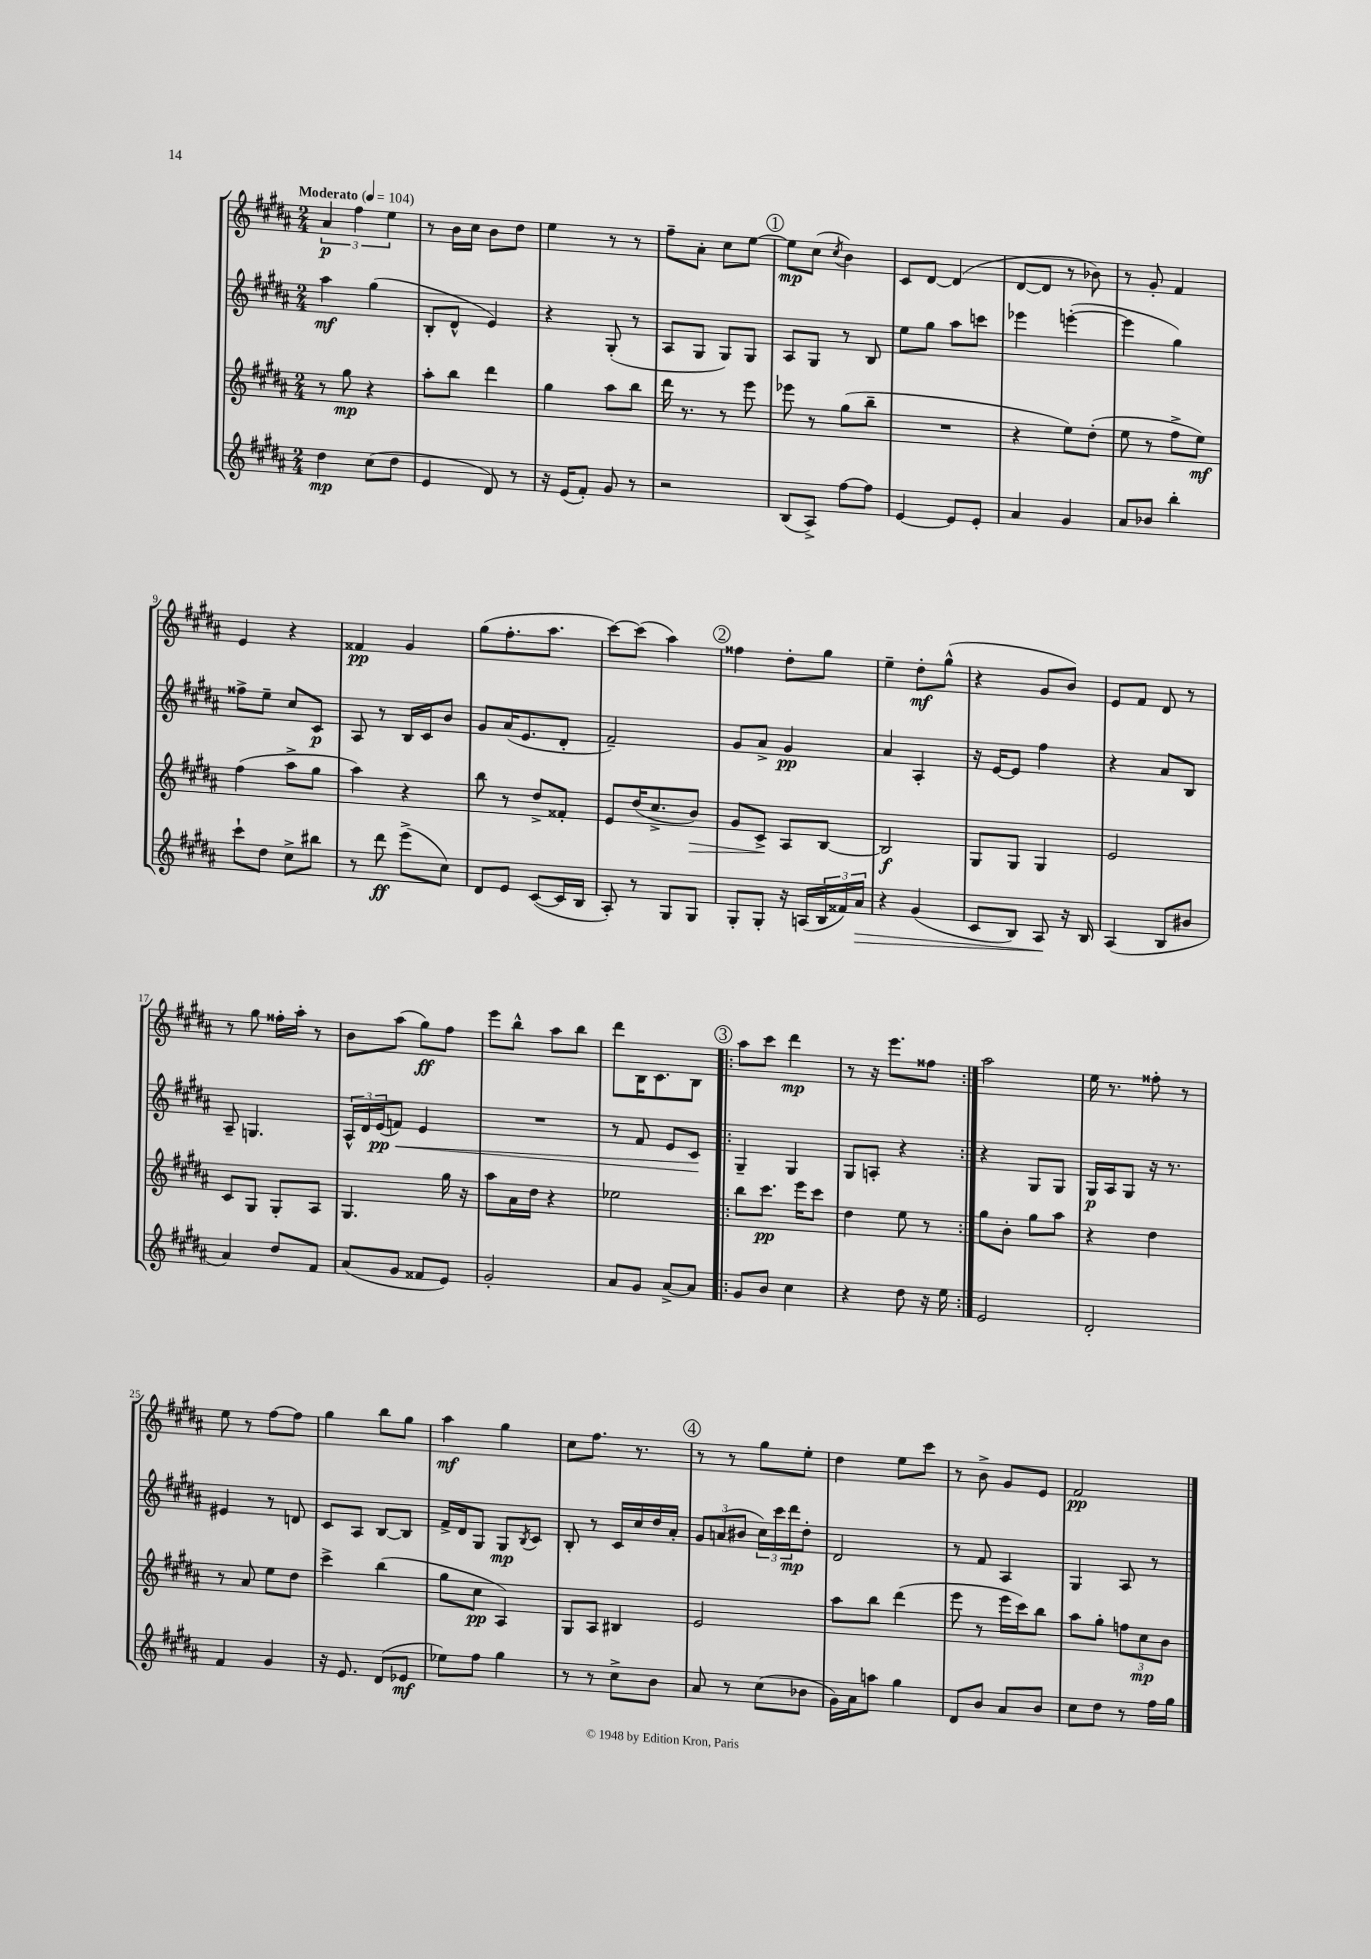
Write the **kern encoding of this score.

**kern	**dynam	**kern	**dynam	**kern	**dynam	**kern	**dynam
*part4	*part4	*part3	*part3	*part2	*part2	*part1	*part1
*staff4	*staff4	*staff3	*staff3	*staff2	*staff2	*staff1	*staff1
*clefG2	*	*clefG2	*	*clefG2	*	*clefG2	*
*k[f#c#g#d#a#]	*	*k[f#c#g#d#a#]	*	*k[f#c#g#d#a#]	*	*k[f#c#g#d#a#]	*
*M2/4	*	*M2/4	*	*M2/4	*	*M2/4	*
*MM104	*	*MM104	*	*MM104	*	*MM104	*
=1	=1	=1	=1	=1	=1	=1	=1
!	!	!	!	!	!	!LO:TX:a:B:t=Moderato	!
4dd#\	mp	8r	.	4aa#\	mf	6a#/	p
.	.	8gg#\	mp	.	.	.	.
.	.	.	.	.	.	6ff#\	.
(8cc#\L	.	4r	.	(4gg#\	.	.	.
.	.	.	.	.	.	6ee\	.
8dd#\J	.	.	.	.	.	.	.
=2	=2	=2	=2	=2	=2	=2	=2
4e/	.	8aa#'\L	.	8B'/L	.	8r	.
.	.	8bb\J	.	8d#^^/J	.	16b\LL	.
.	.	.	.	.	.	16cc#\JJ	.
8d#/)	.	4ddd#\	.	4e/)	.	8b\L	.
8r	.	.	.	.	.	8dd#\J	.
=3	=3	=3	=3	=3	=3	=3	=3
16r	.	4gg#\	.	4r	.	4ee\	.
(16e/KL	.	.	.	.	.	.	.
8f#'/J)	.	.	.	.	.	.	.
8g#/	.	8aa#\L	.	(8G#'/	.	8r	.
8r	.	8bb\J	.	8r	.	8r	.
=4	=4	=4	=4	=4	=4	=4	=4
2r	.	16ddd#\	.	8A#/L	.	8ff#~\L	.
.	.	8.r	.	.	.	.	.
.	.	.	.	8G#/J	.	8a#'\J	.
.	.	8r	.	8G#/L)	.	8cc#\L	.
.	.	8eee\	.	8G#/J	.	[8ee\J	.
!!LO:REH:place=s1:t=1
=5	=5	=5	=5	=5	=5	=5	=5
(8B/L	.	8eee-X\	.	8A#/L	.	8ee\L]	mp
8A#^/J)	.	8r	.	8G#/J	.	(8cc#\J	.
.	.	.	.	.	.	8qcc#/	.
[8ff#\L	.	(8gg#\L	.	8r	.	4b\)	.
8ff#\J]	.	8bb~\J	.	8B/	.	.	.
=6	=6	=6	=6	=6	=6	=6	=6
[4e/	.	2r	.	8ee\L	.	8c#/L	.
.	.	.	.	8gg#\J	.	[8d#/J	.
8e/L]	.	.	.	8aa#\L	.	(4d#/]	.
8e'/J	.	.	.	8cccn\J	.	.	.
=7	=7	=7	=7	=7	=7	=7	=7
4a#/	.	4r	.	4eee-X\	.	[8d#/L	.
.	.	.	.	.	.	8d#/J]	.
4g#/	.	8ee\L)	.	([4eeen'\	.	8r	.
.	.	(8dd#'\J	.	.	.	8b-X\)	.
=8	=8	=8	=8	=8	=8	=8	=8
8a#/L	.	8ee\	.	4eee\]	.	8r	.
8b-X/J	.	8r	.	.	.	8g#'/	.
4bb'\	.	8ff#^\L	.	4gg#\)	.	4f#/	.
.	.	8ee\J)	mf	.	.	.	.
!!LO:LB:g=z
=9	=9	=9	=9	=9	=9	=9	=9
8ccc#`\L	.	(4ff#\	.	8ff##X^\L	.	4e/	.
8dd#\J	.	.	.	8ee~\J	.	.	.
8cc#^\L	.	8aa#^\L	.	8cc#/L	.	4r	.
8bb#X\J	.	8gg#\J	.	8c#/J	p	.	.
=10	=10	=10	=10	=10	=10	=10	=10
8r	.	4aa#\)	.	8A#/	.	4f##X/	pp
8ddd#\	ff	.	.	8r	.	.	.
(8eee^\L	.	4r	.	16B/LL	.	4g#/	.
.	.	.	.	16c#/J	.	.	.
8cc#\J)	.	.	.	8b/J	.	.	.
=11	=11	=11	=11	=11	=11	=11	=11
8d#/L	.	8bb\	.	8g#/L	.	(8gg#\L	.
8e/J	.	8r	.	(16a#/K	.	8.ff#'\	.
.	.	.	.	8.e/	.	.	.
([8c#/L	.	8dd#^/L	.	.	.	.	.
.	.	.	.	.	.	8.aa#\J	.
16c#/L]	.	8f##X'/J	.	8d#'/J	.	.	.
16B/JJ	.	.	.	.	.	.	.
=12	=12	=12	=12	=12	=12	=12	=12
8A#'/)	.	8e/L	.	2f#~/)	.	[8ccc#\L)	.
8r	.	(16dd#/K	.	.	.	(8ccc#\J]	.
.	.	8.cc#^/	.	.	.	.	.
8G#/L	.	.	.	.	.	4aa#\)	.
!	!	!	!LO:HP:b	!	!	!	!
8G#/J	.	8b/J)	>	.	.	.	.
!!LO:REH:place=s1:t=2
=13	=13	=13	=13	=13	=13	=13	=13
8G#'/L	.	8g#/L	.	8g#/L	.	4ff##X\	.
8G#'/J	.	8c#^/J	.	8a#^/J	.	.	.
16r	.	8A#/L	]	4g#/	pp	8dd#'\L	.
(16An/LL	.	.	.	.	.	.	.
24B/	.	[8B/J	.	.	.	8gg#\J	.
24f##X/)	.	.	.	.	.	.	.
!	!LO:HP:b	!	!	!	!	!	!
24a#/JJ	>	.	.	.	.	.	.
=14	=14	=14	=14	=14	=14	=14	=14
4r	.	2B/]	f	4a#/	.	4ee~\	.
(4g#/	.	.	.	4A#'/	.	8dd#'\L	mf
.	.	.	.	.	.	(8gg#^^\J	.
=15	=15	=15	=15	=15	=15	=15	=15
8c#/L	.	8G#/L	.	16r	.	4r	.
.	.	.	.	[16e/KL	.	.	.
8B/J)	.	8G#/J	.	8e/J]	.	.	.
8A#/	.	4G#/	.	4ff#\	.	8g#/L	.
16r	]	.	.	.	.	8b/J)	.
16B/	.	.	.	.	.	.	.
=16	=16	=16	=16	=16	=16	=16	=16
(4A#/	.	2e/	.	4r	.	8e/L	.
.	.	.	.	.	.	8f#/J	.
8B/L	.	.	.	8a#/L	.	8d#/	.
8b#X/J	.	.	.	8B/J	.	8r	.
!!LO:LB:g=z
=17	=17	=17	=17	=17	=17	=17	=17
4a#/)	.	8c#/L	.	8A#~/	.	8r	.
.	.	8G#/J	.	4.Gn/	.	8gg#\	.
8dd#/L	.	8G#'/L	.	.	.	16ff##X'\LL	.
.	.	.	.	.	.	16aa#'\JJ	.
8f#/J	.	8A#/J	.	.	.	8r	.
=18	=18	=18	=18	=18	=18	=18	=18
(8a#/L	.	4.G#/	.	24A#^^/LL	.	8b\L	.
.	.	.	.	24d#/	.	.	.
!	!	!	!	!	!LO:HP:b	!	!
.	.	.	.	(24e/J	< pp	.	.
8g#/J	.	.	.	8fn/J)	.	(8aa#\J	.
8f##X/L	.	.	.	4e/	.	8gg#\L)	ff
8e/J)	.	16gg#\	.	.	.	8ff#\J	.
.	.	16r	.	.	.	.	.
=19	=19	=19	=19	=19	=19	=19	=19
2g#'/	.	8aa#\L	.	2r	.	8eee\L	.
.	.	16a#\L	.	.	.	8bb^^\J	.
.	.	16dd#\JJ	.	.	.	.	.
.	.	4r	.	.	.	8aa#\L	.
.	.	.	.	.	.	8bb\J	.
=20	=20	=20	=20	=20	=20	=20	=20
8a#/L	.	2ee-X\	.	8r	.	8ddd#\L	.
8g#/J	.	.	.	8f#/	.	16B\K	.
.	.	.	.	.	.	8.c#\	.
[8a#^/L	.	.	.	8e/L	.	.	.
8a#/J]	.	.	.	8c#/J	.	8B\J	.
.	.	.	.	.	[	.	.
!!LO:REH:place=s1:t=3
=21!|:	=21!|:	=21!|:	=21!|:	=21!|:	=21!|:	=21!|:	=21!|:
8g#/L	.	8bb\L	.	4G#~/	.	8aa#\L	.
8b/J	.	8.ccc#\J	pp	.	.	8ccc#\J	.
4cc#\	.	.	.	4G#/	.	4ddd#\	mp
.	.	16eee\KL	.	.	.	.	.
.	.	8ccc#\J	.	.	.	.	.
=22	=22	=22	=22	=22	=22	=22	=22
4r	.	4dd#\	.	8G#/L	.	8r	.
.	.	.	.	8An'/J	.	16r	.
.	.	.	.	.	.	8.eee\L	.
8dd#\	.	8ee\	.	4r	.	.	.
16r	.	8r	.	.	.	8ff##X\J	.
16ee\	.	.	.	.	.	.	.
=23:|!	=23:|!	=23:|!	=23:|!	=23:|!	=23:|!	=23:|!	=23:|!
2e/	.	8gg#\L	.	4r	.	2aa#\	.
.	.	8b'\J	.	.	.	.	.
.	.	8gg#\L	.	8G#/L	.	.	.
.	.	8aa#\J	.	8G#/J	.	.	.
=24	=24	=24	=24	=24	=24	=24	=24
2d#'/	.	4r	.	16G#/LL	p	16ee\	.
.	.	.	.	16A#/J	.	8.r	.
.	.	.	.	8G#/J	.	.	.
.	.	4dd#\	.	16r	.	8ff##X'\	.
.	.	.	.	8.r	.	.	.
.	.	.	.	.	.	8r	.
!!LO:LB:g=z
=25	=25	=25	=25	=25	=25	=25	=25
4f#/	.	8r	.	4e#X/	.	8ee\	.
.	.	8a#/	.	.	.	8r	.
4g#/	.	8ee\L	.	8r	.	[8ff#\L	.
.	.	8dd#\J	.	8dn/	.	8ff#\J]	.
=26	=26	=26	=26	=26	=26	=26	=26
16r	.	4ccc#^\	.	8c#/L	.	4gg#\	.
8.e/	.	.	.	.	.	.	.
.	.	.	.	8A#/J	.	.	.
(8d#/L	.	(4bb\	.	[8B/L	.	8bb\L	.
8e-X/J	mf	.	.	8B/J]	.	8gg#\J	.
=27	=27	=27	=27	=27	=27	=27	=27
8ee-X\L)	.	8gg#\L	.	16f#^/LL	.	4aa#\	mf
.	.	.	.	16d#/J	.	.	.
8ff#\J	.	8cc#\J	pp	8G#/J	.	.	.
4gg#\	.	4A#/)	.	8G#/L	mp	4gg#\	.
.	.	.	.	8qB/	.	.	.
.	.	.	.	8c#/J	.	.	.
=28	=28	=28	=28	=28	=28	=28	=28
8r	.	8G#/L	.	8B'/	.	8cc#\L	.
8r	.	8A#/J	.	8r	.	8.ff#\J	.
8cc#^\L	.	4B#X/	.	16c#/LL	.	.	.
.	.	.	.	16cc#/	.	8.r	.
8b\J	.	.	.	16dd#/	.	.	.
.	.	.	.	16a#'/JJ	.	.	.
!!LO:REH:place=s1:t=4
=29	=29	=29	=29	=29	=29	=29	=29
8a#/	.	2e/	.	12g#/L	.	8r	.
.	.	.	.	(12an/	.	.	.
8r	.	.	.	.	.	8r	.
.	.	.	.	12b#X/J	.	.	.
(8cc#\L	.	.	.	24cc#\LL)	.	8gg#\L	.
.	.	.	.	24ccc#\	.	.	.
.	.	.	.	24ddd#\J	mp	.	.
8b-X\J	.	.	.	8dd#'\J	.	8ee'\J	.
=30	=30	=30	=30	=30	=30	=30	=30
16g#\LL)	.	8aa#\L	.	2d#/	.	4dd#\	.
16a#\J	.	.	.	.	.	.	.
8aan\J	.	8bb\J	.	.	.	.	.
4gg#\	.	(4ddd#\	.	.	.	8ee\L	.
.	.	.	.	.	.	8ccc#\J	.
=31	=31	=31	=31	=31	=31	=31	=31
8d#/L	.	8eee\	.	8r	.	8r	.
8b/J	.	8r	.	8f#/	.	8b^\	.
8a#/L	.	16eee\LL	.	4A#/	.	8g#/L	.
.	.	16ccc#\J)	.	.	.	.	.
8b/J	.	8bb\J	.	.	.	8e/J	.
=32	=32	=32	=32	=32	=32	=32	=32
8cc#\L	.	8aa#\L	.	4G#/	.	2f#/	pp
8dd#\J	.	8gg#'\J	.	.	.	.	.
8r	.	12ffn\L	.	8A#/	.	.	.
.	.	12cc#\	mp	.	.	.	.
16ff#\LL	.	.	.	8r	.	.	.
.	.	12b\J	.	.	.	.	.
16gg#\JJ	.	.	.	.	.	.	.
==	==	==	==	==	==	==	==
*-	*-	*-	*-	*-	*-	*-	*-
